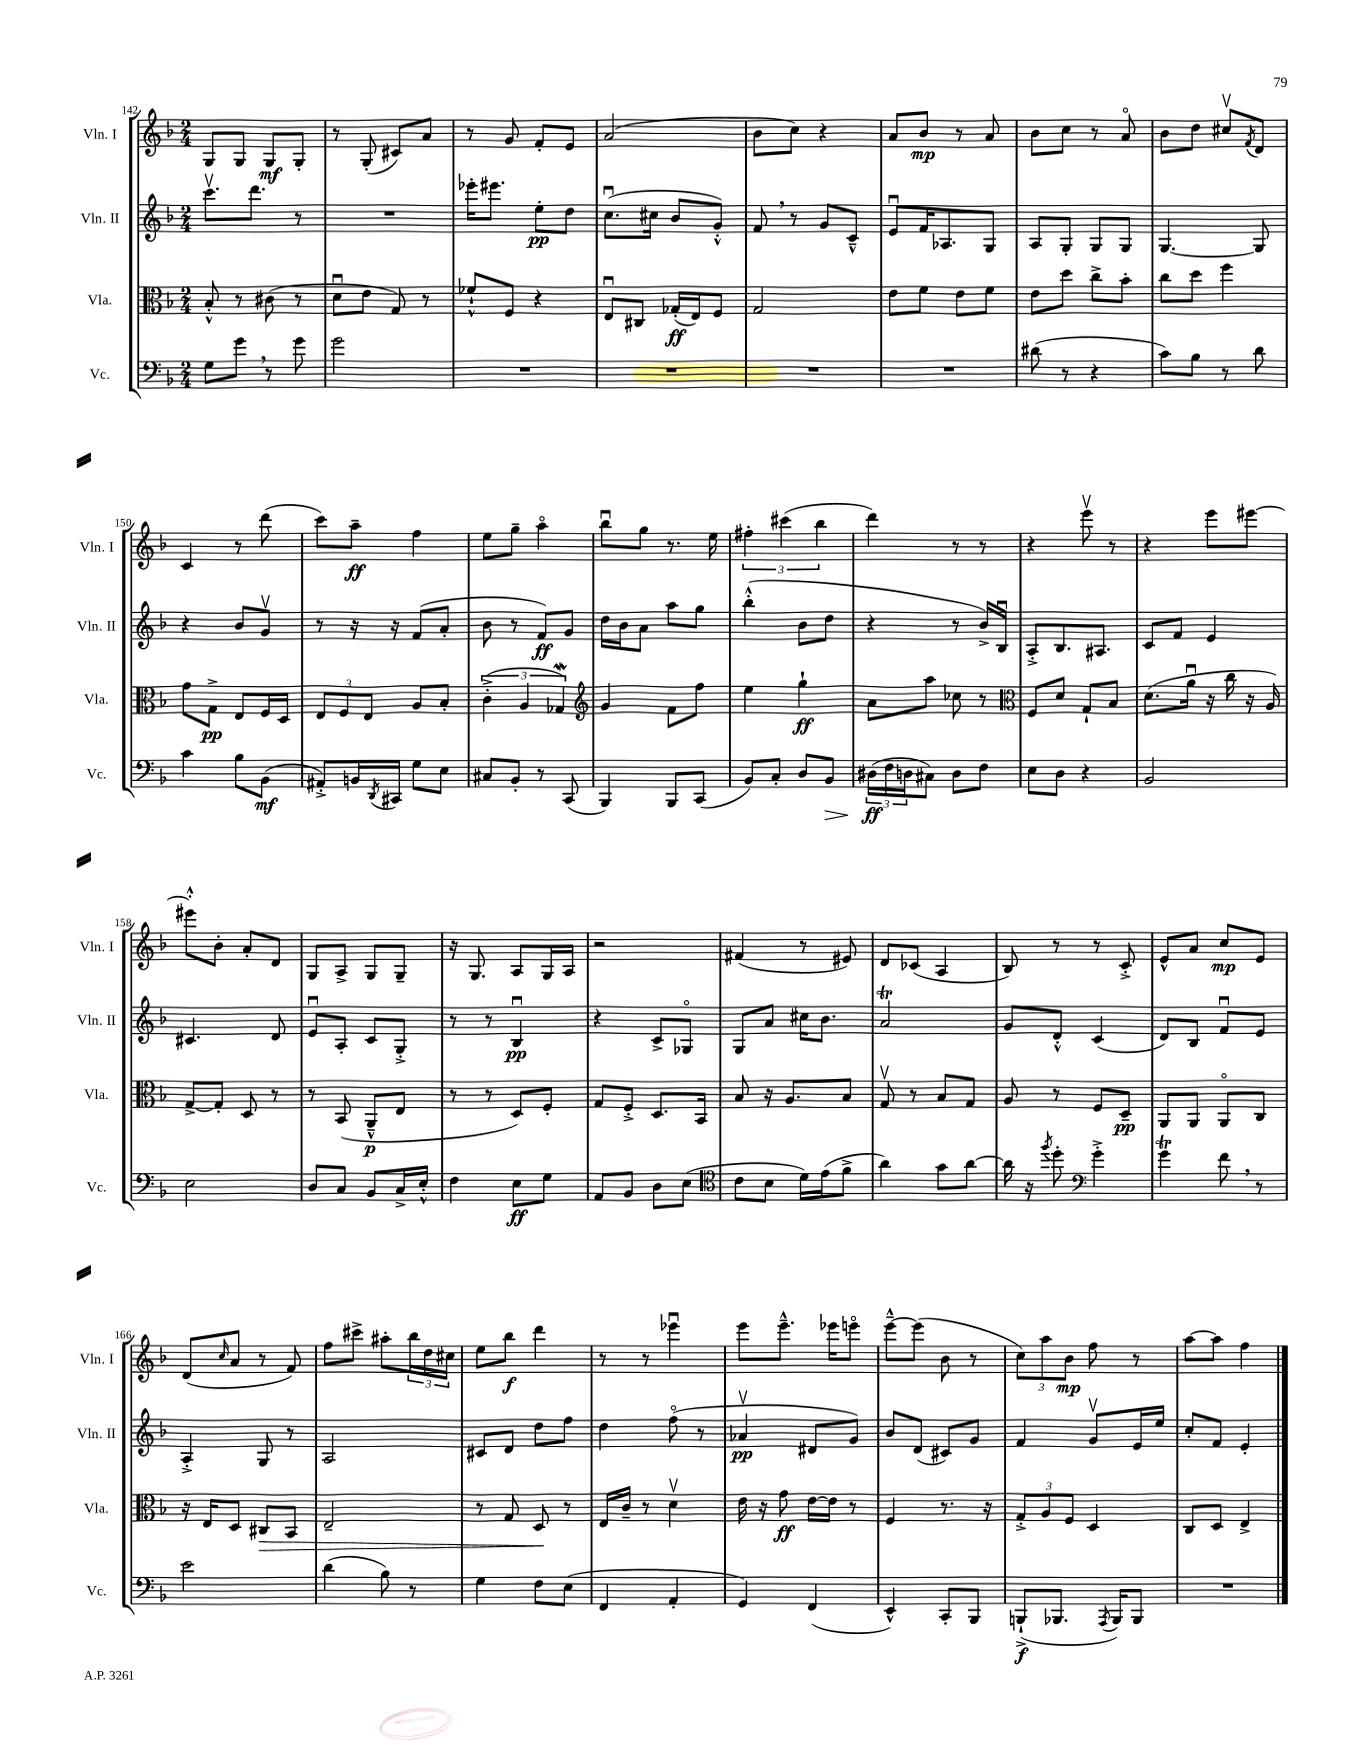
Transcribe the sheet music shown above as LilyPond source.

<<
\new StaffGroup <<
\new Staff = "s0" \with { instrumentName = "Vln. I" shortInstrumentName = "Vln. I" } {
    \clef treble \key f \major \numericTimeSignature \time 2/4
    g8 g8 g8\mf g8-. |
    r8 g8-.( cis'8) a'8 |
    r8 g'8 f'8-. e'8 |
    a'2( |
    bes'8 c''8) r4 |
    a'8 bes'8\mp r8 a'8 |
    bes'8 c''8 r8 a'8\flageolet |
    bes'8 d''8 cis''8\upbow \acciaccatura { f'8 } d'8 |
    c'4 r8 d'''8( |
    c'''8) a''8--\ff f''4 |
    e''8 g''8-- a''4\flageolet |
    bes''8\downbow g''8 r8. e''16 |
    \tuplet 3/2 { fis''4-. cis'''4( bes''4 } |
    d'''4) r8 r8 |
    r4 e'''8\upbow r8 |
    r4 e'''8 eis'''8~ |
    eis'''8-.-^ bes'8-. a'8-. d'8 |
    g8 a8-> g8 g8-- |
    r16 g8. a8 g16 a16 |
    r2 |
    fis'4( r8 eis'8) |
    d'8 ces'8( a4 |
    bes8) r8 r8 c'8-.-> |
    e'8-^ a'8 c''8\mp e'8 |
    d'8( \grace { c''16 } a'8 r8 f'8) |
    f''8 cis'''8-> ais''8-. \tuplet 3/2 { bes''16 d''16 cis''16 } |
    e''8 bes''8\f d'''4 |
    r8 r8 ees'''4\downbow |
    e'''8 e'''8.---^ ees'''16 e'''8\flageolet |
    e'''8~---^ e'''8( bes'8 r8 |
    \tuplet 3/2 { c''8) a''8 bes'8\mp } f''8 r8 |
    a''8~ a''8 f''4 \bar "|." |
}
\new Staff = "s1" \with { instrumentName = "Vln. II" shortInstrumentName = "Vln. II" } {
    \clef treble \key f \major \numericTimeSignature \time 2/4
    c'''8.\upbow d'''8. r8 |
    R2 |
    ees'''16-. eis'''8. e''8-.\pp d''8 |
    c''8.\downbow( cis''16 bes'8 g'8-.-^) |
    f'8 \breathe r8 g'8 c'8---^ |
    e'8\downbow f'16 aes8. g8 |
    a8 g8-. g8 g8 |
    g4.~ g8 |
    r4 bes'8 g'8\upbow |
    r8 r16 r16 f'8( a'8-. |
    bes'8 r8 f'8\ff) g'8 |
    d''16 bes'16 a'8 a''8 g''8 |
    bes''4-.-^( bes'8 d''8 |
    r4 r8 bes'16->) bes16\downbow |
    a8-.-> bes8. ais8. |
    c'8 f'8 e'4 |
    cis'4. d'8 |
    e'8\downbow a8-. c'8 g8-.-> |
    r8 r8 bes4\downbow\pp |
    r4 c'8-> ges8\flageolet |
    g8 a'8 cis''16 bes'8. |
    a'2\trill |
    g'8 d'8-.-^ c'4( |
    d'8) bes8 f'8\downbow e'8 |
    a4-.-> g8 r8 |
    a2 |
    cis'8 d'8 d''8 f''8 |
    d''4 f''8\flageolet( r8 |
    aes'4\upbow\pp dis'8 g'8) |
    bes'8 d'8( cis'8) g'8 |
    f'4 g'8\upbow e'16 e''16 |
    c''8-. f'8 e'4-. \bar "|." |
}
\new Staff = "s2" \with { instrumentName = "Vla." shortInstrumentName = "Vla." } {
    \clef alto \key f \major \numericTimeSignature \time 2/4
    bes8-.-^ r8 cis'8( r8 |
    d'8\downbow e'8 g8) r8 |
    fes'8-!-^ f8 r4 |
    e8\downbow cis8 ges16-.\ff( e16) f8 |
    g2 |
    e'8 f'8 e'8 f'8 |
    e'8 d''8 c''8-> bes'8-. |
    c''8 d''8 f''4 |
    g'8 g8->\pp e8 f16 d16 |
    \tuplet 3/2 { e8 f8 e8 } a8 bes8-. |
    \tuplet 3/2 { c'4-.->( a4 ges4\mordent) } |
    \clef treble g'4 f'8 f''8 |
    e''4 g''4-!\ff |
    a'8 a''8 ces''8 r8 |
    \clef alto f8 d'8 g8-! bes8 |
    d'8.( a'16\downbow r16 c''16 r16 a16) |
    g8~-> g8-. d8 r8 |
    r8 bes,8( a,8---^\p e8 |
    r8 r8 d8) f8-. |
    g8 f8-.-> d8. bes,16 |
    bes8 r16 a8. bes8 |
    g8\upbow r8 bes8 g8 |
    a8 r8 f8 d8--\pp |
    a,8 a,8 a,8\flageolet c8 |
    r16 e16 d8 cis8\> bes,8 |
    e2-- |
    r8 g8 d8\! r8 |
    e16 c'16-- r8 d'4\upbow |
    e'16 r16 g'8\ff e'16~ e'16 r8 |
    f4 r8. r16 |
    \tuplet 3/2 { g8-.-> a8 f8 } d4 |
    c8 d8 e4-> \bar "|." |
}
\new Staff = "s3" \with { instrumentName = "Vc." shortInstrumentName = "Vc." } {
    \clef bass \key f \major \numericTimeSignature \time 2/4
    g8 g'8 \breathe r8 g'8 |
    g'2 |
    R2 |
    R2 |
    R2 |
    R2 |
    dis'8( r8 r4 |
    c'8) bes8 r8 d'8 |
    c'4 bes8 bes,8\mf( |
    ais,8-.->) b,16 \acciaccatura { d,8 } cis,16 g8 e8 |
    cis8 bes,8-. r8 c,8( |
    bes,,4) bes,,8 c,8( |
    bes,8) c8-. d8 bes,8\> |
    \tuplet 3/2 { dis16\ff\!( f16 d16 } cis8) d8 f8 |
    e8 d8 r4 |
    bes,2 |
    e2 |
    d8 c8 bes,8 c16-> e16-.-^ |
    f4 e8\ff g8 |
    a,8 bes,8 d8 e8( |
    \clef tenor c'8 bes8 d'16) e'16( f'8-> |
    a'4) g'8 a'8~ |
    a'16 r16 \acciaccatura { f''8 } d''8-. \clef bass g'4-.-> |
    g'4\trill f'8 \breathe r8 |
    e'2 |
    d'4( bes8) r8 |
    g4 f8 e8( |
    f,4 a,4-. |
    g,4) f,4( |
    e,4-^) c,8-. bes,,8 |
    b,,8-!->\f( bes,,8. \acciaccatura { a,,8 } bes,,16) bes,,8 |
    R2 \bar "|." |
}
>>
>>
\layout { \context { \Score currentBarNumber = #142 } }
